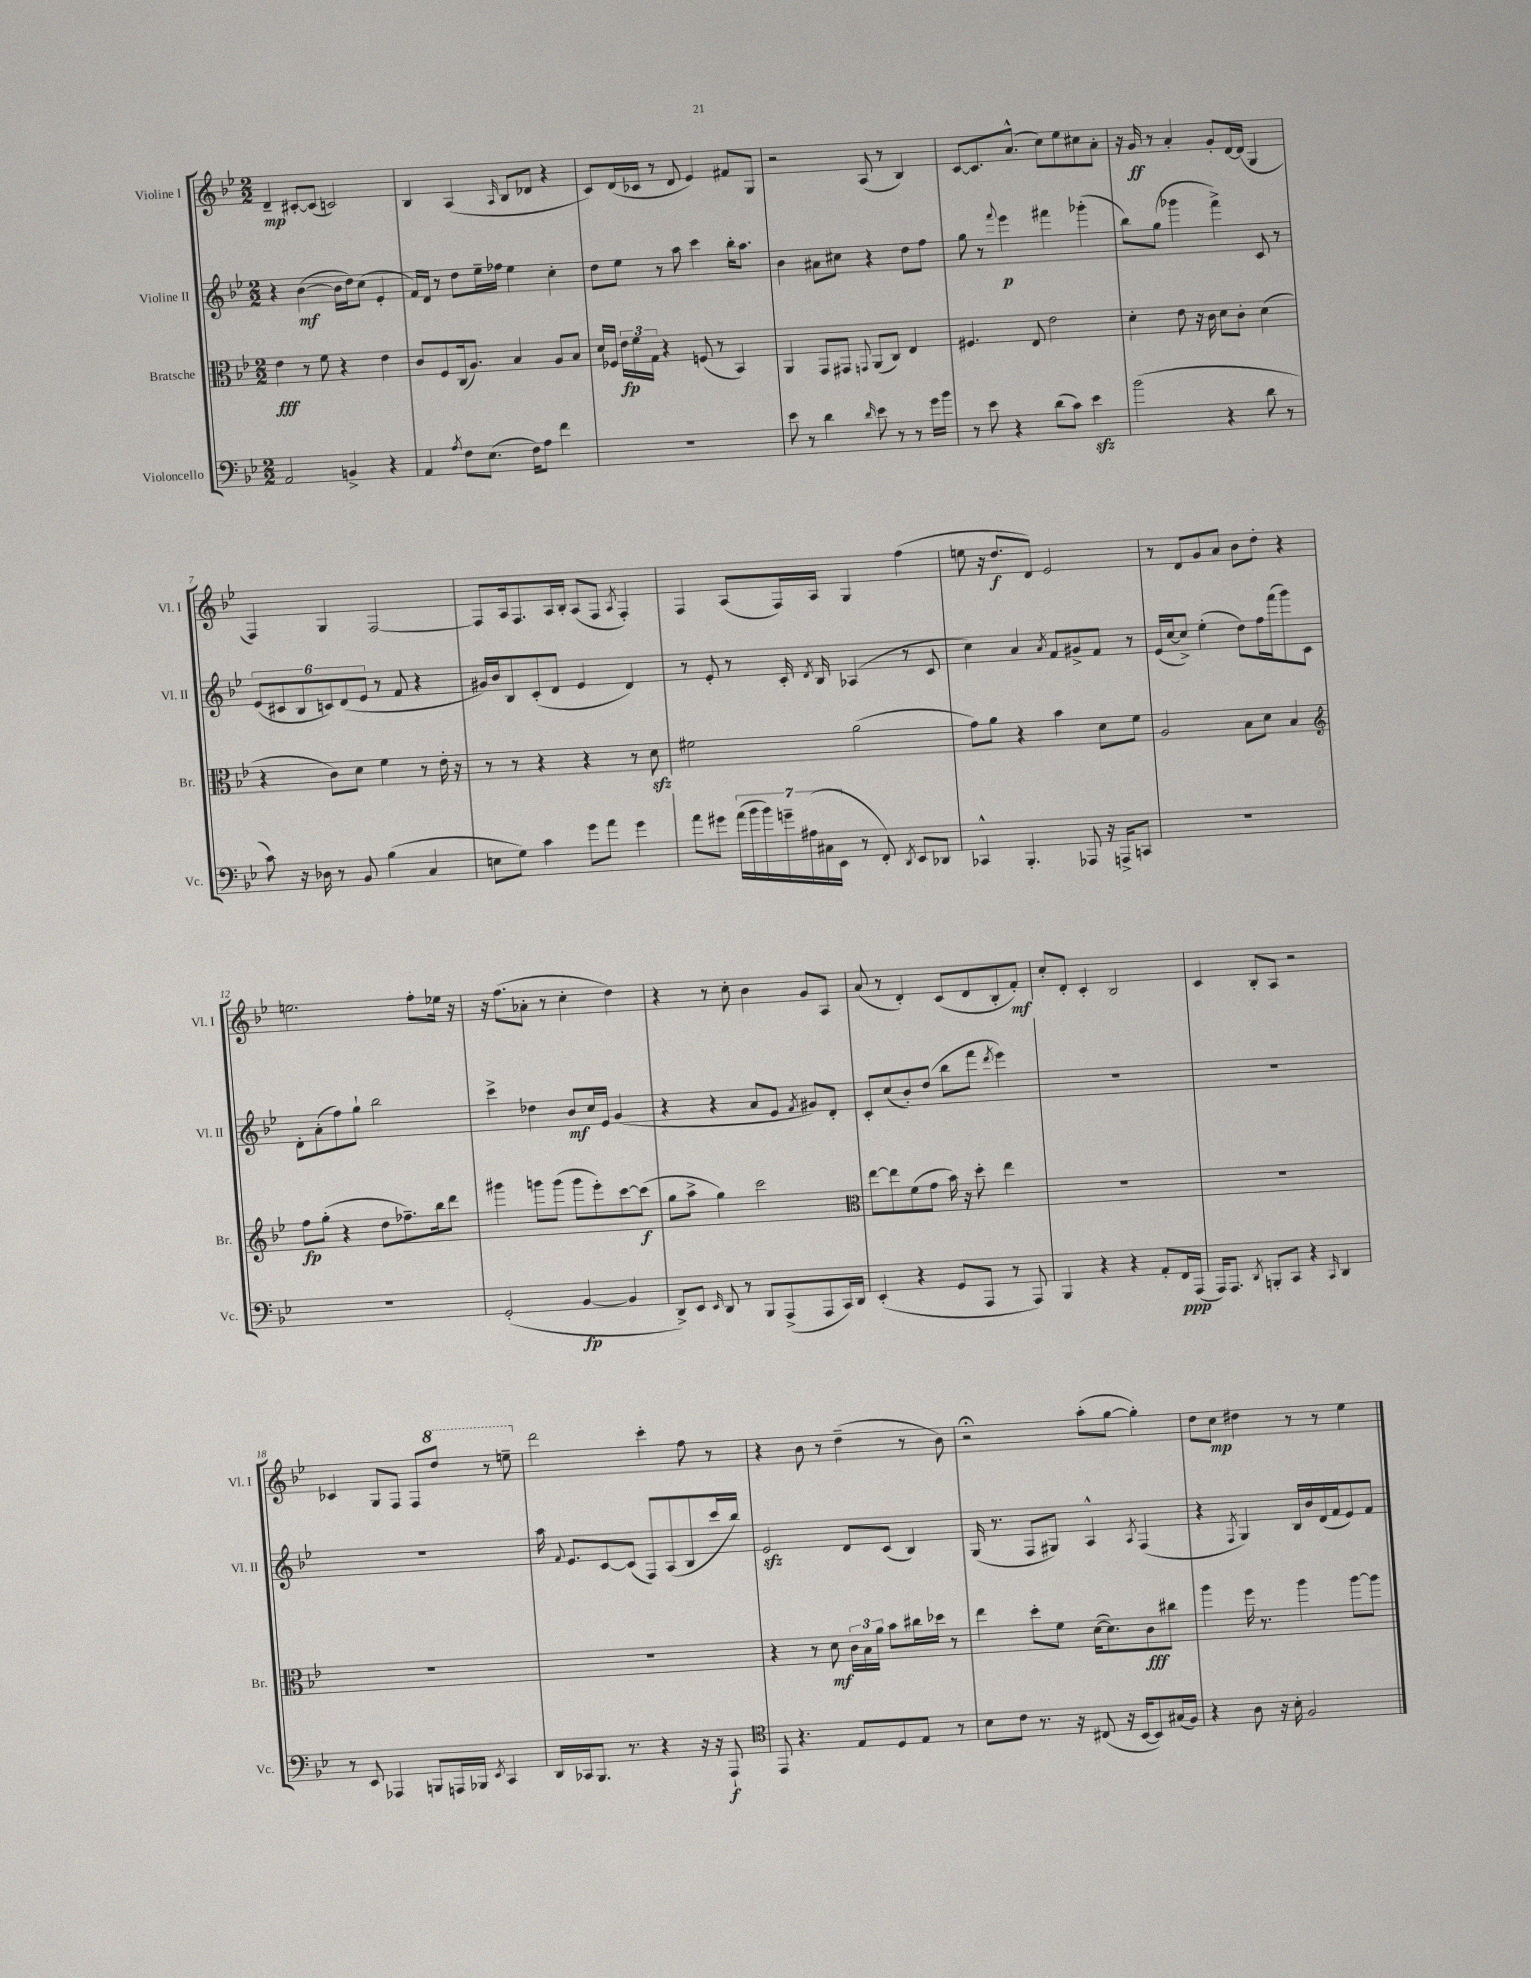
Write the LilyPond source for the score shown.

<<
\new StaffGroup <<
\new Staff = "s0" \with { instrumentName = "Violine I" shortInstrumentName = "Vl. I" } {
    \clef treble \key bes \major \numericTimeSignature \time 2/2
    \autoBeamOff d'4--\mp cis'8[~-. cis'8]( c'2) |
    bes4 a4( \grace { a16 } bes8[ des'8] r4 |
    c'8[) d'16( ces'16] r8 d'8 ees'4) fis'8[ g8] |
    r2 a8( r8 bes4) |
    c'8[~ c'8. a'8.]-^( c''8[) ees''8 cis''8 a'8]-. |
    r16 g'16\ff r8 a'4-. g'8[-. d'16~ d'16]( g4 |
    f4) g4 f2~ |
    f8[ a16 f8. a16 bes16]-. a8[( f8] \acciaccatura { a8 } f4-.) |
    f4 a8[( f16) a16] g4 f''4( |
    e''8 r16 d''8.[\f d'8]) ees'2 |
    r8 d'8[ g'8 a'8] bes'8[ d''8]-. r4 |
    e''2. f''8[-. ees''16] r16 |
    r16 f''8.[( aes'8]-. r8 c''4-. d''4) |
    r4 r8 c''8-. bes'4 g'8[ a8] |
    a'8( r8 d'4-.) c'8[( d'8 bes8-. f'8]-.\mf) |
    c''8[-. d'8]-. c'4-. bes2 |
    c'4 bes8[-. a8] r2 |
    ces'4 g8[ f8] f8[ \ottava #1 d'''8] r8 e'''8-- \ottava #0 |
    d'''2 c'''4-. f''8 r8 |
    r4 bes'8 r8 d''4--( r8 bes'8) |
    r2\fermata a''8[-.( g''8]~ g''4-.) |
    d''8[ c''8]\mp dis''4 r8 r8 ees''4 \bar "|." |
}
\new Staff = "s1" \with { instrumentName = "Violine II" shortInstrumentName = "Vl. II" } {
    \clef treble \key bes \major \numericTimeSignature \time 2/2
    \autoBeamOff r4 bes'4~\mf( bes'16[ d''16) c''8]( ees'4-. |
    f'16[) d'16] r8 d''8[ ees''16-- fes''16] ees''4 c''4-. |
    d''8[ ees''8] r8 a''8 c'''4 bes''16[-. a''8.] |
    bes'4 ais'8[ cis''8] r4 d''8[ f''8] |
    g''8 r8 \appoggiatura { f'''8 } ees'''4\p fis'''4 ges'''4-.( |
    bes''8[) g''8]( ges'''4 f'''4->) c'8 r8 |
    \tuplet 6/4 { ees'8[( cis'8 bes8 c'8) d'8( ees'8] } r8 f'8 r4 |
    gis'16[) bes'16 bes8 c'8-.( d'8] ees'4 d'4) |
    r8 ees'8-. r8 c'16-. \acciaccatura { d'8 } bes16 aes4( r8 c'8 |
    c''4) a'4 \acciaccatura { a'8 } f'8[ gis'8-> f'8] r8 |
    ees'16[( c''16~ c''8]->) ees''4-.( d''8[) f''16 f'''16( g'''8) c'8] |
    d'8[-. a'8-.( f''8) g''8]-! bes''2 |
    c'''4-> des''4 bes'8[\mf c''16 ees'16] g'4( |
    r4 r4 a'8[ ees'8] \acciaccatura { f'8 } gis'8[) d'8]-. |
    c'8[-. c''8( bes'8-.) d''8]( bes''8[ f'''8] \acciaccatura { d'''8 } ees'''4) |
    R1 |
    R1 |
    R1 |
    a''16 \appoggiatura { f'8 } ees'8.[ c'8~ c'8]( f8[) a8( bes8 c'''16 bes''16]) |
    ees'2\sfz d'8[ c'8]( bes4) |
    g16( r8. f8[ gis8]) a4-^ \acciaccatura { a8 } f4( |
    r4 \acciaccatura { f8 } g4) bes16[ bes'16 d'16( f'16 ees'8) f'8] \bar "|." |
}
\new Staff = "s2" \with { instrumentName = "Bratsche" shortInstrumentName = "Br." } {
    \clef alto \key bes \major \numericTimeSignature \time 2/2
    \autoBeamOff ees'4\fff r8 f'8 r4 ees'4 |
    c'8[ f8 c16( a8.]) bes4 a8[ bes8] |
    d'16[ fes16] \tuplet 3/2 { ees'16[\fp f'16 g16] } r4 f8( r8 bes,4) |
    a,4 g,8[ gis,8] \appoggiatura { g,8 } a,8[( c8]) ees4 |
    fis4. ees8 ees'2 |
    d'4-. ees'8 r16 c'16 d'8[ c'8]-. d'4( |
    r4 c'8[) d'8] f'4 r8 ees'16-. r16 |
    r8 r8 r4 r4 r8 d'8\sfz |
    fis'2 a'2( |
    g'8[) a'8] r4 bes'4 d'8[ f'8] |
    a2 bes8[ d'8] bes4 |
    \clef treble f''8[\fp g''8]-.( r4 d''8[ fes''8.--) bes''16 d'''8] |
    gis'''4 g'''8[ g'''8]( g'''8[ ees'''8-.) c'''8~ c'''8]\f( |
    g''8[ a''8]-> g''4) c'''2 |
    \clef alto ees''8[~ ees''8 f'8( g'8] bes'16) r16 d''8-. ees''4 |
    R1 |
    R1 |
    R1 |
    R1 |
    r4 r8 d'8\mf \tuplet 3/2 { c'16[ bes16 a'16] } bes'8[ cis''16 des''16] r8 |
    ees''4 d''8[-. f'8] d'16[~( d'8.) c'8\fff cis''8] |
    a''4 f''16 r8. a''4 a''8[~ a''8] \bar "|." |
}
\new Staff = "s3" \with { instrumentName = "Violoncello" shortInstrumentName = "Vc." } {
    \clef bass \key bes \major \numericTimeSignature \time 2/2
    \autoBeamOff a,2 b,4-> r4 |
    a,4 \acciaccatura { a8 } f8[ ees8.]( f16[) a8] f'4 |
    R1 |
    ees'8 r8 d'4 \grace { d'16 } ees'8 r8 r8 g'16[ bes'16] |
    r8 ees'8 r4 d'8[( c'8]) ees'4\sfz |
    bes'2( r4 d'8 r8 |
    c'8) r16 des16 r8 bes,8 bes4( c4 |
    e8[ g8]) c'4 g'8[ a'8] g'4 |
    a'8[ gis'8] \tuplet 7/4 { a'16[( bes'16 bes'16) g'16-- ais16( cis16 ees,16] } r8 f,8-.) \acciaccatura { d,8 } ees,8[ des,8] |
    ces,4-^ bes,,4.-. aes,,8 r16 a,,16[-> c,8] |
    R1 |
    R1 |
    g,2-.( bes,4~\fp bes,4 |
    d,8[->) ees,8] \grace { ees,16 } d,8 r8 bes,,8[ a,,8->( a,,8 c,16) d,16] |
    ees,4-.( r4 g,8[ a,,8] r8 a,,8) |
    bes,,4 r4 r4 a,8[-. f,16\ppp a,,16]( |
    a,,16[) a,,8.] \acciaccatura { d,8 } b,,8[-. c,8] r4 \grace { c,16 } d,4 |
    r8 ees,8 aes,,4 b,,8[ a,,16 bes,,16] \acciaccatura { ees,8 } c,4 |
    d,16[ ces,16 bes,,8.] r8. r4 r16 r16 a,,8-!\f |
    \clef tenor ees,8 r4. ees8[ d8 ees8] r8 |
    bes8[ c'8] r8. r16 cis8( r16 bes,16[~ bes,8) gis16( f16]) |
    r4 a8 r16 bes16-. f2 \bar "|." |
}
>>
>>
